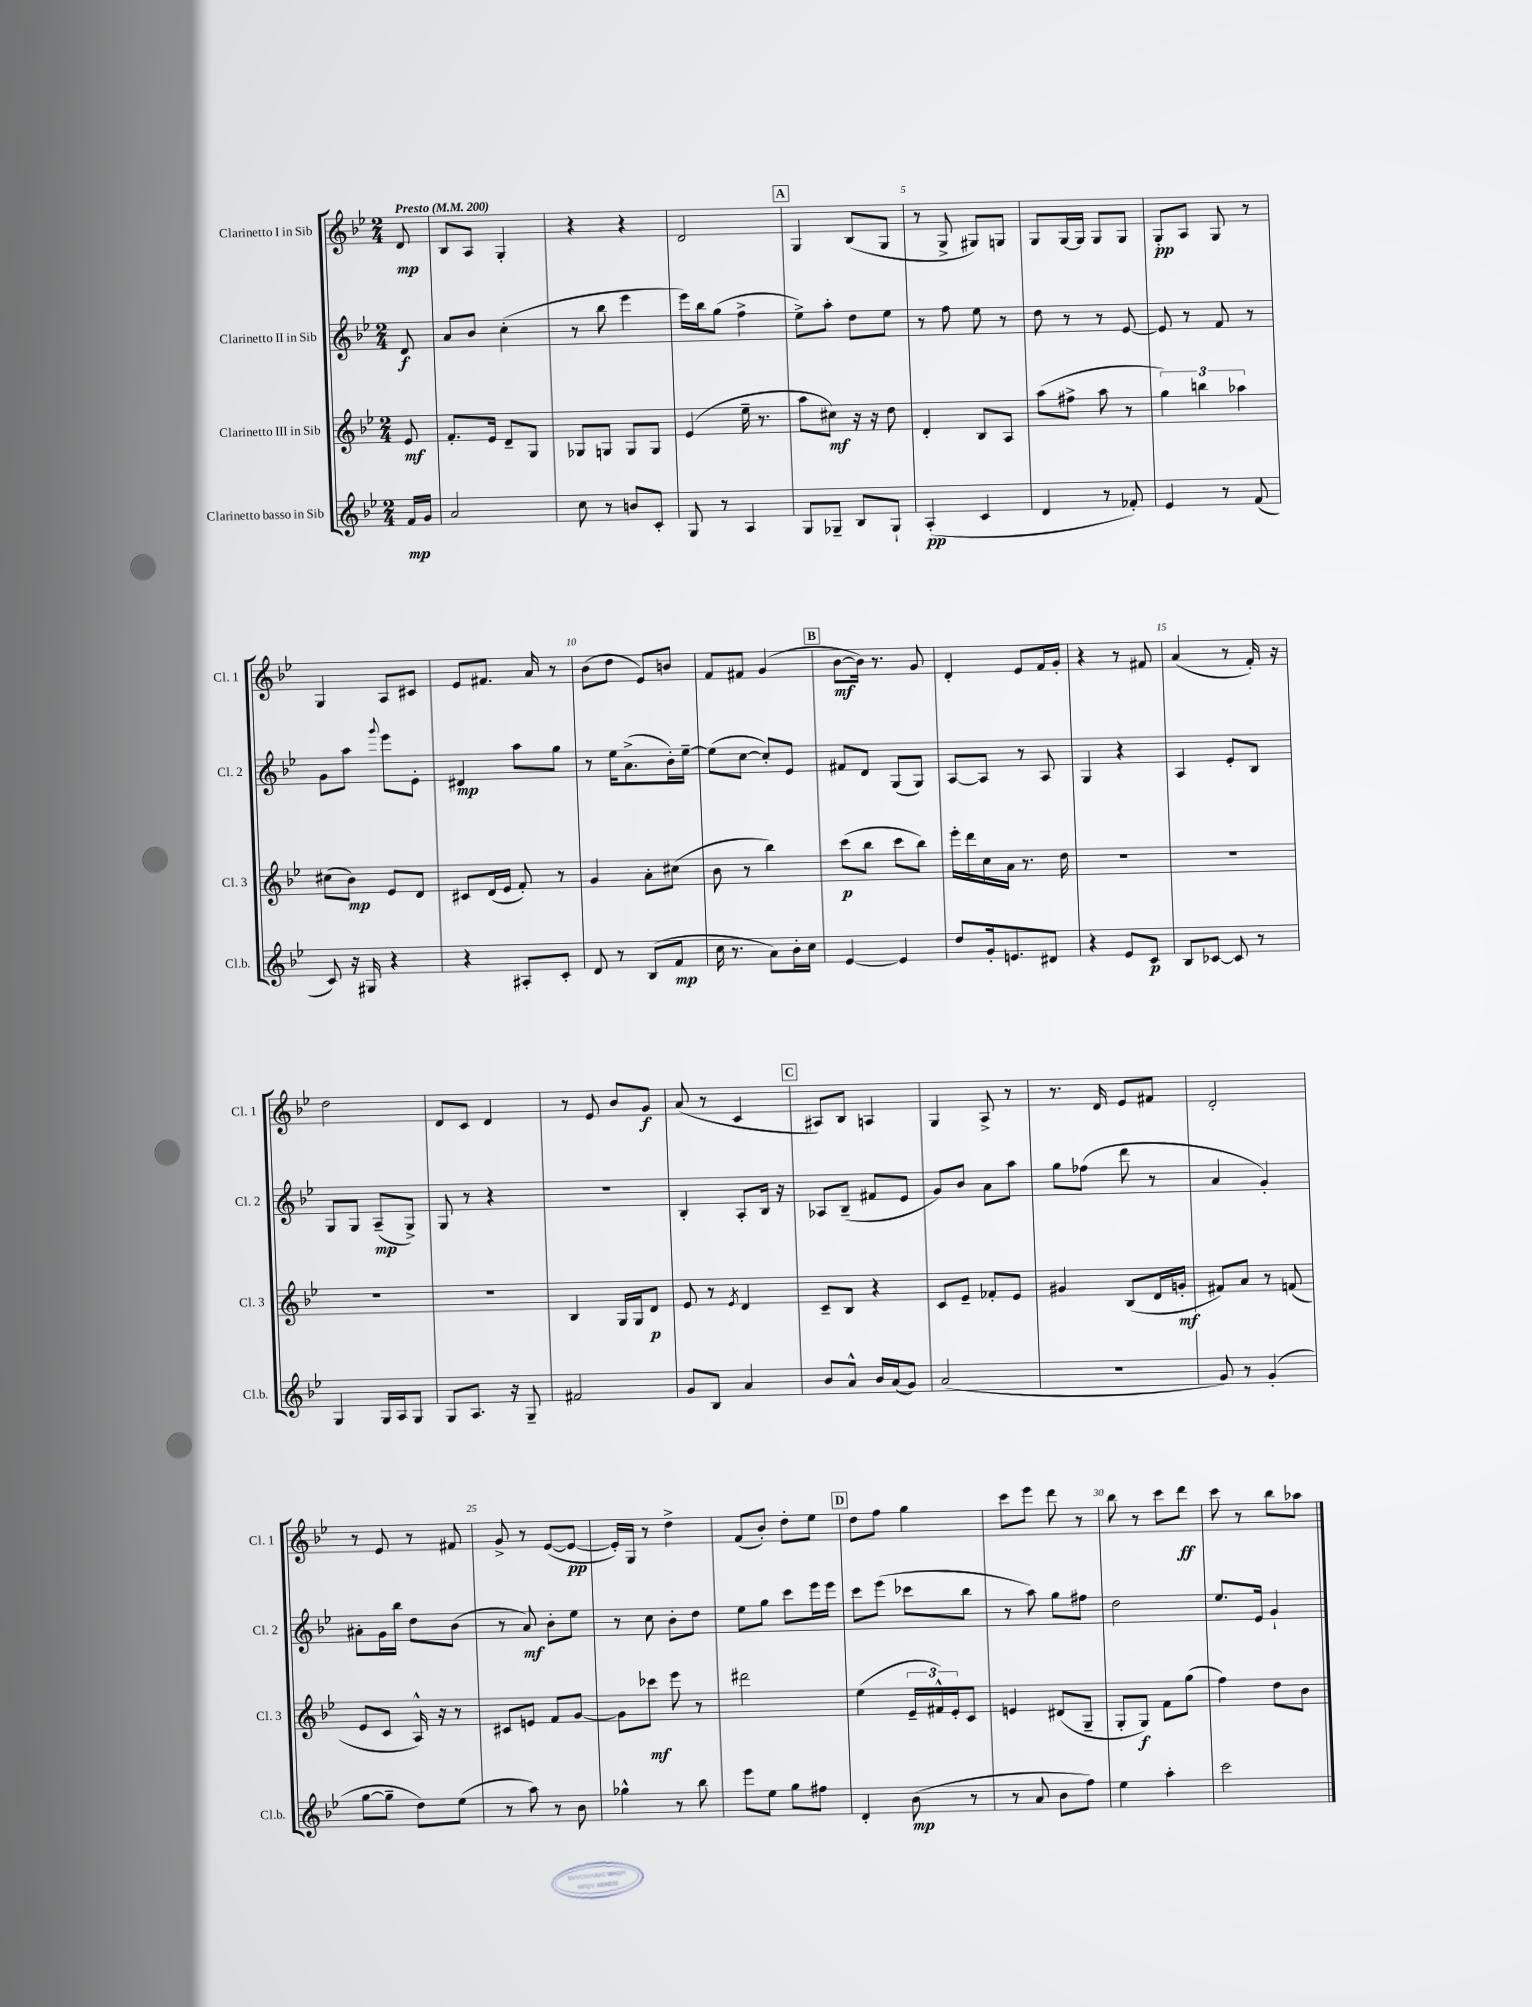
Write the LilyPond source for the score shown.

<<
\new StaffGroup <<
\new Staff = "s0" \with { instrumentName = "Clarinetto I in Sib" shortInstrumentName = "Cl. 1" } {
    \clef treble \key bes \major \numericTimeSignature \time 2/4 \partial 8 \tempo "Presto" 4 = 200
    d'8\mp |
    bes8 a8 g4-. |
    r4 r4 |
    d'2 |
    \mark \markup { \box "A" } g4 bes8( g8 |
    r8 g8-> gis8) g8 |
    g8 g16~ g16 g8 g8 |
    g8-.\pp a8 g8 r8 |
    g4 a8 cis'8 |
    ees'8 fis'8. a'16 r8 |
    bes'8( d''8 ees'8) b'8 |
    f'8 fis'8 g'4( |
    \mark \markup { \box "B" } bes'8~\mf bes'16) r8. g'8 |
    d'4-. ees'8 f'16 g'16-. |
    r4 r8 fis'8 |
    a'4( r8 f'16-.) r16 |
    d''2 |
    d'8 c'8 d'4 |
    r8 ees'8 bes'8 g'8\f |
    a'8( r8 c'4 |
    \mark \markup { \box "C" } ais8) bes8 a4 |
    g4 a8-> r8 |
    r8. d'16 ees'8 fis'8 |
    d'2-. |
    r8 ees'8 r8 fis'8 |
    g'8-> r8 ees'8~( ees'8~\pp |
    ees'16-.) g16 r8 d''4-> |
    f'8( bes'8-.) d''8-. ees''8 |
    \mark \markup { \box "D" } d''8 f''8 g''4 |
    c'''8 ees'''8 d'''8 r8 |
    bes''8 r8 c'''8 d'''8\ff |
    c'''8 r8 bes''8 aes''8 \bar "|." |
}
\new Staff = "s1" \with { instrumentName = "Clarinetto II in Sib" shortInstrumentName = "Cl. 2" } {
    \clef treble \key bes \major \numericTimeSignature \time 2/4 \partial 8
    d'8\f |
    a'8 bes'8 c''4-.( |
    r8 bes''8 ees'''4 |
    ees'''16) bes''16 g''8( f''4-> |
    \mark \markup { \box "A" } ees''8->) a''8-. d''8 ees''8 |
    r8 f''8 ees''8 r8 |
    d''8 r8 r8 ees'8~ |
    ees'8 r8 f'8 r8 |
    g'8 a''8 \appoggiatura { g'''8 } ees'''8 ees'8-. |
    dis'4\mp a''8 g''8 |
    r8 ees''16 a'8.->( bes'16-.) ees''16~-- |
    ees''8( c''8~ c''8-.) ees'8 |
    \mark \markup { \box "B" } fis'8 d'8 g8( g8) |
    a8~ a8 r8 a8 |
    g4 r4 |
    a4 ees'8-. bes8 |
    g8 g8 a8--\mp( g8->) |
    g8 r8 r4 |
    R2 |
    bes4-. a8-. bes16 r16 |
    \mark \markup { \box "C" } aes8 bes8--( fis'8 ees'8 |
    g'8) bes'8 a'8 a''8 |
    g''8 fes''8( d'''8 r8 |
    a'4 g'4-.) |
    ais'8-. g'16 bes''16 d''8 bes'8( |
    r8 a'8\mf) bes'8-. ees''8 |
    r8 c''8 bes'8-. d''8 |
    ees''8 g''8 c'''8 ees'''16 ees'''16 |
    \mark \markup { \box "D" } c'''8 ees'''8( ces'''8 bes''8 |
    r8 a''8) g''8 fis''8 |
    d''2 |
    ees''8. ees'16 g'4-! \bar "|." |
}
\new Staff = "s2" \with { instrumentName = "Clarinetto III in Sib" shortInstrumentName = "Cl. 3" } {
    \clef treble \key bes \major \numericTimeSignature \time 2/4 \partial 8
    ees'8\mf |
    f'8.-. ees'16 d'8-- g8 |
    ges8 g8 g8 g8 |
    ees'4( ees''16-- r8. |
    \mark \markup { \box "A" } a''8 cis''8\mf) r16 r16 d''8 |
    d'4-. bes8 a8 |
    a''8( fis''8-> a''8 r8 |
    \tuplet 3/2 { g''4) b''4 aes''4 } |
    cis''8( bes'8\mp) ees'8 d'8 |
    cis'8 d'16( ees'16 f'8-.) r8 |
    g'4 a'8-. cis''8( |
    bes'8 r8 bes''4) |
    \mark \markup { \box "B" } c'''8\p( bes''8 c'''8 bes''8) |
    ees'''16-. d'''16 c''16 a'16 r8. d''16 |
    R2 |
    R2 |
    R2 |
    R2 |
    bes4 g16 g16 d'8\p |
    ees'8 r8 \acciaccatura { ees'8 } d'4 |
    \mark \markup { \box "C" } c'8-- bes8 r4 |
    c'8 ees'8-- fes'8-. ees'8 |
    gis'4 bes8( d'16 g'16-.\mf |
    fis'8) a'8 r8 f'8( |
    ees'8 c'8 a16-^) r16 r8 |
    cis'8 e'8 f'8 g'8~ |
    g'8 ces'''8\mf ees'''8 r8 |
    dis'''2 |
    \mark \markup { \box "D" } ees''4( \tuplet 3/2 { ees'16-- fis'16-^) ees'16-. } c'8 |
    e'4 dis'8( g8-- |
    g8-. g8\f) f'8 g''8( |
    f''4) d''8 bes'8 \bar "|." |
}
\new Staff = "s3" \with { instrumentName = "Clarinetto basso in Sib" shortInstrumentName = "Cl.b." } {
    \clef treble \key bes \major \numericTimeSignature \time 2/4 \partial 8
    f'16\mp g'16 |
    a'2 |
    c''8 r8 b'8 c'8-. |
    g8 r8 a4 |
    \mark \markup { \box "A" } g8 ges8-- bes8 ges8-! |
    a4-.\pp( c'4 |
    d'4 r8 fes'8-.) |
    ees'4 r8 f'8( |
    c'8) r16 gis16 r4 |
    r4 ais8-. c'8-. |
    d'8 r8 bes8( f'8\mp |
    c''16 r8. a'8) bes'16-. c''16 |
    \mark \markup { \box "B" } ees'4~ ees'4 |
    d''8 g'16-. e'8. dis'8 |
    r4 ees'8 c'8\p |
    bes8 ces'8~ ces'8 r8 |
    g4 g16 a16 g8 |
    g8 a8. r16 g8-- |
    fis'2 |
    g'8 bes8 a'4 |
    \mark \markup { \box "C" } bes'8 a'8-^ bes'16 a'16( g'8) |
    a'2( |
    R2 |
    g'8) r8 g'4-.( |
    g''8~ g''8-- d''8) ees''8( |
    r8 a''8) r8 bes'8 |
    ges''4-^ r8 bes''8 |
    ees'''8 ees''8 g''8 fis''8 |
    \mark \markup { \box "D" } d'4-. bes'8\mp( r8 |
    r8 a'8 bes'8 f''8) |
    ees''4 a''4-. |
    c'''2 \bar "|." |
}
>>
>>
\layout { \context { \Score \override BarNumber.break-visibility = ##(#f #t #t) barNumberVisibility = #(every-nth-bar-number-visible 5) } }
